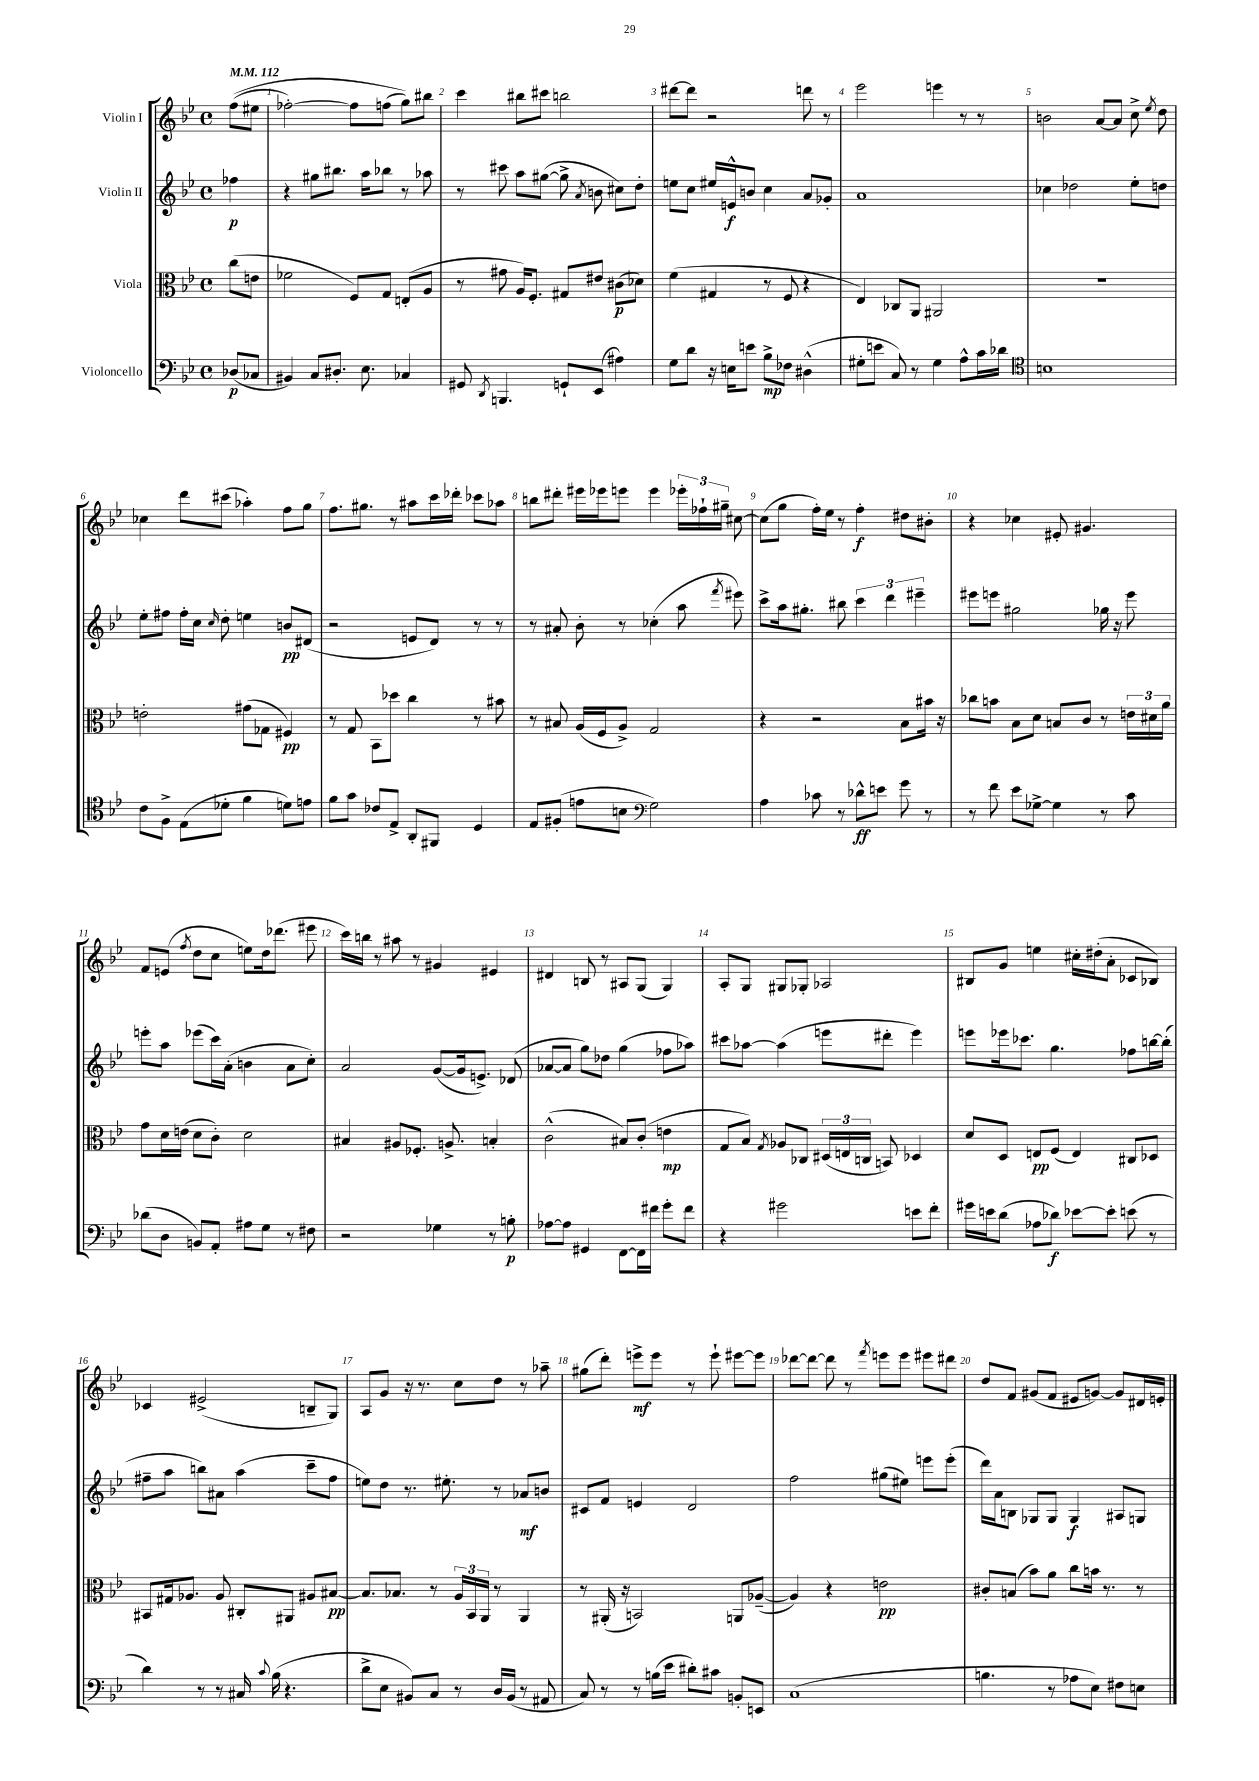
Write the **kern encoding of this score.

**kern	**dynam	**kern	**dynam	**kern	**dynam	**kern	**dynam
*part4	*part4	*part3	*part3	*part2	*part2	*part1	*part1
*staff4	*staff4	*staff3	*staff3	*staff2	*staff2	*staff1	*staff1
*I"Violoncello	*	*I"Viola	*	*I"Violin II	*	*I"Violin I	*
*clefF4	*	*clefC3	*	*clefG2	*	*clefG2	*
*k[b-e-]	*	*k[b-e-]	*	*k[b-e-]	*	*k[b-e-]	*
*M4/4	*	*M4/4	*	*M4/4	*	*M4/4	*
*met(c)	*	*met(c)	*	*met(c)	*	*met(c)	*
*MM112	*	*MM112	*	*MM112	*	*MM112	*
=	=	=	=	=	=	=	=
(8D-X/L	p	(8cc\L	.	4ff-X\	p	((8ff\L	.
8C-X/J	.	8en\J	.	.	.	8ee#X\J	.
=1	=1	=1	=1	=1	=1	=1	=1
4BB#X/)	.	2f-X\	.	4r	.	[2ff-X'\)	.
8C/L	.	.	.	8gg#X\L	.	.	.
8.D#X'/J	.	.	.	8.bb#X\J	.	.	.
.	.	8F/L)	.	.	.	8ff-\L]	.
8.E-\	.	.	.	16aa\KL	.	.	.
.	.	8G/J	.	8bb-X\J	.	(8ffn\J	.
4C-X/	.	(8En'/L	.	8r	.	8gg\L))	.
.	.	8A/J	.	8aa-X\	.	8bb#X\J	.
=2	=2	=2	=2	=2	=2	=2	=2
8GG#X/	.	8r	.	8r	.	4ccc\	.
8qDD/	.	.	.	.	.	.	.
4.BBBn/	.	8g#X\	.	8ccc#X\	.	.	.
.	.	16A/KL)	.	8aa\L	.	8bb#X\L	.
.	.	8.F'/J	.	.	.	.	.
.	.	.	.	([8gg#X\J	.	8ccc#X\J	.
8GGn`/L	.	8G#X/L	.	8gg#^\]	.	2bbn\	.
.	.	.	.	8qa/	.	.	.
(8EE-/J	.	8e#X/J	.	8bn\	.	.	.
4A#X\)	.	(8c#X\L	p	8cc#X\L)	.	.	.
.	.	8d-X\J)	.	8dd'\J	.	.	.
=3	=3	=3	=3	=3	=3	=3	=3
8G\L	.	(4f\	.	8een\L	.	[8ddd#X\L	.
8d\J	.	.	.	8cc\J	.	8ddd#\J]	.
16r	.	4G#X/	.	16ee#X/LL	.	2r	.
16En\KL	.	.	.	16en^^/J	f	.	.
8en\J	.	.	.	8bn/J	.	.	.
8B-^\L	mp	8r	.	4cc\	.	.	.
8F-X\J	.	8F/	.	.	.	.	.
(4D#X^^\	.	4r	.	8a/L	.	8dddn\	.
.	.	.	.	8g-X'/J	.	8r	.
=4	=4	=4	=4	=4	=4	=4	=4
8G#X'\L	.	4E-/)	.	1a	.	2eee-\	.
8en\J	.	.	.	.	.	.	.
8C/)	.	8C-X/L	.	.	.	.	.
8r	.	8AA/J	.	.	.	.	.
4G#\	.	2AA#X/	.	.	.	4eeen\	.
8A^^\L	.	.	.	.	.	8r	.
16c\L	.	.	.	.	.	8r	.
16d-X\JJ	.	.	.	.	.	.	.
=5	=5	=5	=5	=5	=5	=5	=5
*clefC4	*	*	*	*	*	*	*
1Bn	.	1r	.	4cc-X\	.	2bn\	.
.	.	.	.	2dd-X\	.	.	.
.	.	.	.	.	.	[8a/L	.
.	.	.	.	.	.	8a/J]	.
.	.	.	.	8ee-'\L	.	8cc^\	.
.	.	.	.	.	.	8qee-/	.
.	.	.	.	8ddn\J	.	8dd\	.
!!LO:LB:g=z
=6	=6	=6	=6	=6	=6	=6	=6
8c\L	.	2en'\	.	8ee-'\L	.	4cc-X\	.
8F^\J	.	.	.	8ff#X\J	.	.	.
(8E-\L	.	.	.	16ff#'\LL	.	8ddd\L	.
.	.	.	.	16cc\JJ	.	.	.
.	.	.	.	16qqcc/	.	.	.
8d-X'\J	.	.	.	8dd'\	.	(8ccc#X\J	.
4f\	.	(8g#X\L	.	4een\	.	4aa-X'\)	.
.	.	8G-X\J	.	.	.	.	.
8dn\L)	.	4F#X/)	pp	8bn/L	pp	8ff\L	.
8en\J	.	.	.	(8d#X/J	.	8gg\J	.
=7	=7	=7	=7	=7	=7	=7	=7
8f\L	.	8r	.	2r	.	8.ff\L	.
8g\J	.	8G/	.	.	.	.	.
.	.	.	.	.	.	8.gg#X\J	.
8c-X/L	.	8BB-\L	.	.	.	.	.
8E-^/J	.	8dd-X\J	.	.	.	8r	.
8AA'/L	.	4cc\	.	8en/L	.	8aa#X\L	.
8FF#X/J	.	.	.	8d/J)	.	16ccc\L	.
.	.	.	.	.	.	16ddd-X'\JJ	.
4D/	.	8r	.	8r	.	8ccc-X\L	.
.	.	8b#X\	.	8r	.	8aa-X\J	.
=8	=8	=8	=8	=8	=8	=8	=8
8E-/L	.	8r	.	8r	.	8bbn\L	.
(8F#X'/J	.	8B#X/	.	8a#X'/	.	8ddd#X'\J	.
8en\L	.	(16A/LL	.	8b-'\	.	16eee#X\LL	.
.	.	16F/J	.	.	.	16eee-X\J	.
8Bn\J	.	8A^/J)	.	8r	.	8eeen\J	.
*clefF4	*	*	*	*	*	*	*
2G\)	.	2G/	.	(4cc-X'\	.	4eee\	.
.	.	.	.	8aa\	.	24eee-X'\LL	.
.	.	.	.	.	.	24ff-X`\	.
.	.	.	.	.	.	24gg#X~\JJ	.
.	.	.	.	8qfff/	.	.	.
.	.	.	.	8eee#X\)	.	[8cc#X\	.
=9	=9	=9	=9	=9	=9	=9	=9
4A\	.	4r	.	8ccc^\L	.	(8cc#\L]	.
.	.	.	.	16aa\k	.	8gg\J	.
.	.	.	.	8.gg#X'\J	.	.	.
8c-X\	.	2r	.	.	.	16ff'\LL)	.
.	.	.	.	.	.	16ee-\JJ	.
8r	.	.	.	8bb#X\	.	8r	.
8d-X^^\L	ff	.	.	6ccc\	.	4ff'\	f
8en\J	.	.	.	.	.	.	.
.	.	.	.	6ddd\	.	.	.
8g\	.	8B-\L	.	.	.	8dd#X\L	.
.	.	.	.	6eee#X~\	.	.	.
8r	.	16b#X\Jk	.	.	.	8b#X'\J	.
.	.	16r	.	.	.	.	.
=10	=10	=10	=10	=10	=10	=10	=10
8r	.	8cc-X\L	.	8eee#X\L	.	4r	.
8f\	.	8bn\J	.	8eeen\J	.	.	.
8e-\L	.	8B-\L	.	2gg#X\	.	4cc-X\	.
[8G-X^\J	.	8d\J	.	.	.	.	.
4G-\]	.	8Bn/L	.	.	.	8e#X'/	.
.	.	8c/J	.	.	.	4.g#X/	.
8r	.	8r	.	16gg-X\	.	.	.
.	.	.	.	16r	.	.	.
8c\	.	24en\LL	.	8eee\	.	.	.
.	.	24d#X\	.	.	.	.	.
.	.	24a\JJ	.	.	.	.	.
!!LO:LB:g=z
=11	=11	=11	=11	=11	=11	=11	=11
(8d-X\L	.	8g\L	.	8eeen'\L	.	8f/L	.
8D\J	.	16d\L	.	8aa\J	.	(8en/J	.
.	.	(16en\JJ	.	.	.	.	.
.	.	.	.	.	.	8qff/	.
8BBn/L)	.	8d\L	.	(8eee-X\L	.	8dd\L	.
8AA'/J	.	8c'\J)	.	16ccc\L)	.	8cc\J	.
.	.	.	.	(16a'\JJ	.	.	.
8A#X\L	.	2d\	.	4bn\	.	8een\L)	.
8G\J	.	.	.	.	.	16dd\k	.
.	.	.	.	.	.	(8.ddd-X\J	.
8r	.	.	.	8a\L	.	.	.
8F#X\	.	.	.	8cc'\J)	.	8eee#X\	.
=12	=12	=12	=12	=12	=12	=12	=12
2r	.	4B#X/	.	2a/	.	16ccc\LL)	.
.	.	.	.	.	.	16bbn\JJ	.
.	.	.	.	.	.	8r	.
.	.	8A#X/L	.	.	.	8aa#X\	.
.	.	8.F-X'/J	.	.	.	8r	.
4G-X\	.	.	.	([8g/L	.	4g#X/	.
.	.	8.An^/	.	.	.	.	.
.	.	.	.	16g/k]	.	.	.
.	.	.	.	8.en^/J)	.	.	.
8r	.	4Bn'/	.	.	.	4e#X/	.
8Bn'\	p	.	.	(8d-X/	.	.	.
=13	=13	=13	=13	=13	=13	=13	=13
[8A-X\L	.	(2c^^\	.	[8a-X/L	.	4d#X/	.
8A-\J]	.	.	.	8a-/J]	.	.	.
4GG#X/	.	.	.	8gg\L)	.	8Bn/	.
.	.	.	.	8dd-X\J	.	8r	.
[8FF\L	.	8B#X/L)	.	(4gg\	.	8A#X/L	.
16FF\L]	.	(8c'/J	.	.	.	(8G/J	.
16f#X\JJ	.	.	.	.	.	.	.
8g'\L	.	4en\	mp	8ff-X\L	.	4G/)	.
8f#\J	.	.	.	8aa-X\J)	.	.	.
=14	=14	=14	=14	=14	=14	=14	=14
4r	.	8G/L	.	8ccc#X\L	.	8A'/L	.
.	.	8B-/J)	.	[8aa-X\J	.	8G/J	.
.	.	8qG/	.	.	.	.	.
2g#X\	.	8A-X/L	.	(4aa-\]	.	8G#X/L	.
.	.	8C-X/J	.	.	.	8G-X'/J	.
.	.	(24D#X/LL	.	8eeen\L	.	2A-X/	.
.	.	24En/	.	.	.	.	.
.	.	24Cn/JJ	.	.	.	.	.
.	.	8BBn/)	.	8ddd#X'\J	.	.	.
8en\L	.	4D-X/	.	4eee\)	.	.	.
8f'\J	.	.	.	.	.	.	.
=15	=15	=15	=15	=15	=15	=15	=15
16g#X\LL	.	8d/L	.	8eeen\L	.	8B#X/L	.
16en\J	.	.	.	.	.	.	.
(8d\J	.	8D/J	.	16eee-X\k	.	8g/J	.
.	.	.	.	8.ccc-X\J	.	.	.
8A-X\L	.	8En/L	pp	.	.	4een\	.
8d-X\J)	f	(8F/J	.	4.gg\	.	.	.
[8e-X\L	.	4E/)	.	.	.	16cc#X'\LL	.
.	.	.	.	.	.	(16dd#X'\J	.
8e-'\J]	.	.	.	.	.	8a'\J	.
(8en\	.	8C#X/L	.	8ff-X\L	.	8c-X/L	.
8r	.	8D-X/J	.	[16bbn\L	.	8B-X/J)	.
.	.	.	.	(16bb'\JJ]	.	.	.
!!LO:LB:g=z
=16	=16	=16	=16	=16	=16	=16	=16
4d\)	.	8BB#X/L	.	8ff#X~\L	.	4c-X/	.
.	.	16G#X/k	.	8aa\J	.	.	.
.	.	8.A-X/J	.	.	.	.	.
8r	.	.	.	8bbn\L)	.	(2e#X^/	.
8r	.	8A-/	.	8a#X\J	.	.	.
16C#X/	.	8C#X'/L	.	(4aa\	.	.	.
8qqc/	.	.	.	.	.	.	.
(16B-\	.	.	.	.	.	.	.
4.r	.	8AA#X/J	.	.	.	.	.
.	.	8A#X/L	.	8ccc~\L	.	8Bn~/L	.
.	.	[8B#X/J	pp	8ff#\J	.	8G/J)	.
=17	=17	=17	=17	=17	=17	=17	=17
8d^\L	.	8.B#/L]	.	8een\L)	.	8A/L	.
8E-\J	.	.	.	8dd\J	.	8g/J	.
.	.	8.B-X/J	.	.	.	.	.
8BB#X/L)	.	.	.	8.r	.	16r	.
.	.	.	.	.	.	8.r	.
8C/J	.	8r	.	.	.	.	.
.	.	.	.	8.ee#X'\	.	.	.
8r	.	24A/LL	.	.	.	8cc\L	.
.	.	24BB-/	.	.	.	.	.
.	.	24AA/JJ	.	.	.	.	.
16D/LL	.	8r	.	8r	.	8dd\J	.
(16BB#/JJ	.	.	.	.	.	.	.
8r	.	4AA/	.	8a-X/L	mf	8r	.
8AA#X/	.	.	.	8bn/J	.	8aa-X~\	.
=18	=18	=18	=18	=18	=18	=18	=18
8C/)	.	8r	.	8c#X/L	.	(8gg#X\L	.
8r	.	(16AA#X'/	.	8f/J	.	8ddd'\J)	.
.	.	16r	.	.	.	.	.
8r	.	2BBn/)	.	4en/	.	8eeen^\L	mf
(16Bn\LL	.	.	.	.	.	8eee\J	.
16e-\JJ	.	.	.	.	.	.	.
8d#X'\L)	.	.	.	2d/	.	8r	.
8c#X\J	.	.	.	.	.	8eee`\	.
8BBn'/L	.	8AAn/L	.	.	.	[8eee#X\L	.
8EEn/J	.	([8A-X~/J	.	.	.	8eee#\J]	.
=19	=19	=19	=19	=19	=19	=19	=19
(1C	.	4A-/])	.	2ff\	.	[8ddd-X\L	.
.	.	.	.	.	.	8ddd-\J_	.
.	.	4r	.	.	.	8ddd-\]	.
.	.	.	.	.	.	8r	.
.	.	.	.	.	.	8qfff/	.
.	.	2en\	pp	(8gg#X\L	.	8eeen\L	.
.	.	.	.	8ee#X\J)	.	8eee\J	.
.	.	.	.	8eeen\L	.	8eee#X\L	.
.	.	.	.	(8eee'\J	.	8ddd#X\J	.
=20	=20	=20	=20	=20	=20	=20	=20
4.Bn\	.	8c#X'/L	.	16ddd\LL)	.	8dd/L	.
.	.	.	.	16a\J	.	.	.
.	.	(8Bn/J	.	8Bn\J	.	8f/J	.
.	.	8b-\L)	.	8G-X/L	.	(8g#X/L	.
8r	.	8a\J	.	8G-/J	.	8f/J	.
8A-X\L	.	8cc\L	.	4G-/	f	8e#X/L	.
8E-\J)	.	16bn\Jk	.	.	.	[8gn/J)	.
.	.	8.r	.	.	.	.	.
8F#X\L	.	.	.	8A#X/L	.	8g/L]	.
8En\J	.	8r	.	8Gn/J	.	16d#X/L	.
.	.	.	.	.	.	16en'/JJ	.
==	==	==	==	==	==	==	==
*-	*-	*-	*-	*-	*-	*-	*-
